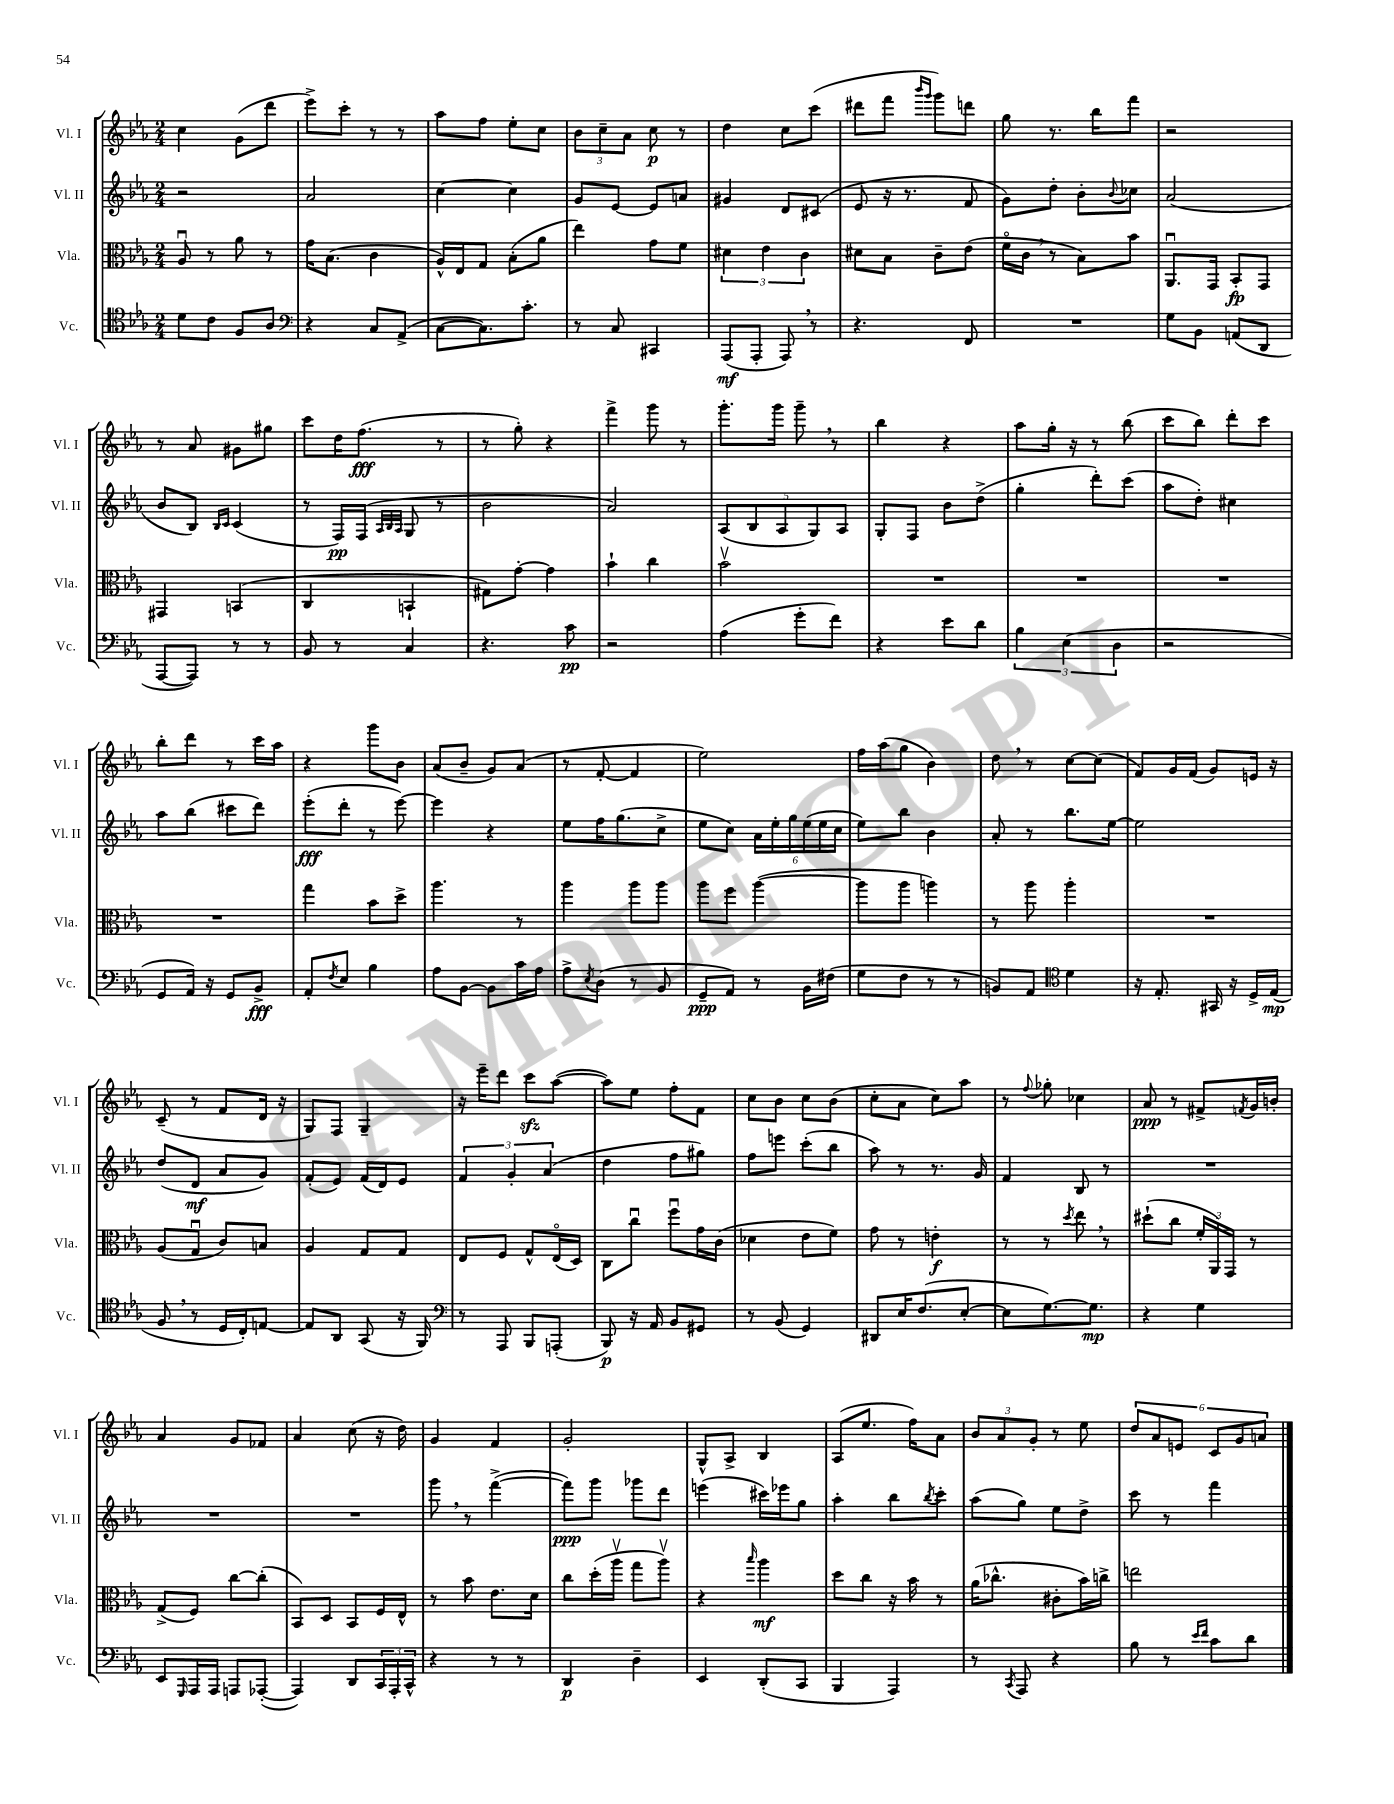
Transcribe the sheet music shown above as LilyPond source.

<<
\new StaffGroup <<
\new Staff = "s0" \with { instrumentName = "Vl. I" shortInstrumentName = "Vl. I" } {
    \clef treble \key ees \major \numericTimeSignature \time 2/4
    c''4 g'8( d'''8 |
    ees'''8->) c'''8-. r8 r8 |
    aes''8 f''8 ees''8-. c''8 |
    \tuplet 3/2 { bes'8 c''8-- aes'8 } c''8\p r8 |
    d''4 c''8 c'''8( |
    dis'''8 f'''8 \grace { bes'''16 g'''16 } g'''8) d'''8 |
    g''8 r8. bes''16 f'''8 |
    r2 |
    r8 aes'8 gis'8 gis''8 |
    c'''8 d''16 f''8.\fff( r8 |
    r8 g''8-.) r4 |
    f'''4-> g'''8 r8 |
    g'''8.-. g'''16 g'''8-- \breathe r8 |
    bes''4 r4 |
    aes''8 g''16-. r16 r8 bes''8( |
    c'''8 bes''8) d'''8-. c'''8 |
    bes''8-. d'''8 r8 c'''16 aes''16 |
    r4 g'''8 bes'8 |
    aes'8( bes'8-- g'8) aes'8( |
    r8 f'8~-. f'4 |
    ees''2) |
    f''16 aes''16( g''8 bes'4) |
    d''8 \breathe r8 c''8~ c''8( |
    f'8) g'16 f'16( g'8) e'16 r16 |
    c'8--( r8 f'8 d'16 r16 |
    g8) f8 g4-- |
    r16 ees'''16-- d'''8 c'''8\sfz aes''8~( |
    aes''8) ees''8 f''8-. f'8 |
    c''8 bes'8 c''8 bes'8( |
    c''8-. aes'8 c''8) aes''8 |
    r8 \appoggiatura { f''8 } ges''8-. ces''4 |
    aes'8\ppp r8 fis'8-> \acciaccatura { f'8 } g'16 b'16-. |
    aes'4 g'8 fes'8 |
    aes'4 c''8( r16 d''16) |
    g'4 f'4 |
    g'2-. |
    g8-^ aes8-> bes4 |
    aes8( ees''8. f''16) aes'8 |
    \tuplet 3/2 { bes'8 aes'8 g'8-. } r8 ees''8 |
    \tuplet 6/4 { d''8 aes'8 e'8 c'8 g'8 a'8 } \bar "|." |
}
\new Staff = "s1" \with { instrumentName = "Vl. II" shortInstrumentName = "Vl. II" } {
    \clef treble \key ees \major \numericTimeSignature \time 2/4
    r2 |
    aes'2 |
    c''4~ c''4 |
    g'8 ees'8~ ees'8 a'8 |
    gis'4 d'8 cis'8( |
    ees'8 r16 r8. f'8 |
    g'8) d''8-. bes'8-. \appoggiatura { bes'8 } ces''8 |
    aes'2( |
    bes'8 bes8) \grace { bes16 c'16 } c'4( |
    r8 f16\pp) f16( \grace { aes32 bes32 aes32 } g8 r8 |
    bes'2 |
    aes'2) |
    \tuplet 5/4 { aes8( bes8 aes8 g8) aes8 } |
    g8-. f8 bes'8 d''8->( |
    g''4-. d'''8-.) c'''8( |
    aes''8 d''8-.) cis''4 |
    aes''8 bes''8( cis'''8 d'''8) |
    ees'''8-.\fff( d'''8-. r8 ees'''8~) |
    ees'''4 r4 |
    ees''8 f''16 g''8.( c''8-> |
    ees''8 c''8) \tuplet 6/4 { aes'16 ees''16-. g''16 ees''16( ees''16 c''16 } |
    ees''8) bes''8 bes'4 |
    aes'8-. r8 bes''8. ees''16~ |
    ees''2 |
    d''8( d'8\mf aes'8 g'8) |
    f'8-.( ees'8) f'16( d'16) ees'8 |
    \tuplet 3/2 { f'4 g'4-. aes'4( } |
    d''4 f''8 gis''8) |
    f''8 e'''8 c'''8-.( bes''8 |
    aes''8) r8 r8. g'16 |
    f'4 bes8 r8 |
    R2 |
    R2 |
    R2 |
    g'''8 \breathe r8 f'''4~->( |
    f'''8\ppp) g'''8 ges'''8 d'''8 |
    e'''4( cis'''16) ees'''16 g''8 |
    aes''4-. bes''8 \acciaccatura { bes''8 } c'''8-. |
    aes''8( g''8) ees''8 d''8-> |
    c'''8 r8 f'''4 \bar "|." |
}
\new Staff = "s2" \with { instrumentName = "Vla." shortInstrumentName = "Vla." } {
    \clef alto \key ees \major \numericTimeSignature \time 2/4
    aes8\downbow r8 aes'8 r8 |
    g'16 bes8.( c'4 |
    aes16-^) ees16 g8 bes8-.( aes'8 |
    ees''4) g'8 f'8 |
    \tuplet 3/2 { dis'4 ees'4 c'4 } |
    dis'8 bes8 c'8-- ees'8( |
    f'16\flageolet c'16 \breathe r8 bes8) bes'8 |
    aes,8.\downbow g,16 bes,8-.\fp g,8 |
    gis,4 b,4( |
    c4 b,4-! |
    gis8) g'8~-. g'4 |
    bes'4-! c''4 |
    bes'2\upbow |
    R2 |
    R2 |
    R2 |
    R2 |
    g''4 bes'8 d''8-> |
    aes''4. r8 |
    aes''4 aes''8 aes''8 |
    aes''8 f''8 aes''4~( |
    aes''8 aes''8 a''4) |
    r8 aes''8 aes''4-. |
    R2 |
    aes8( g8\downbow c'8) b8 |
    aes4 g8 g8 |
    ees8 f8 g8-^ ees16\flageolet( d16) |
    c8 c''8\downbow f''8\downbow g'16 c'16( |
    des'4 ees'8 f'8) |
    g'8 r8 e'4-.\f |
    r8 r8 \acciaccatura { d''8 } ees''8 \breathe r8 |
    dis''8-!( c''8 \tuplet 3/2 { f'16-. aes,16) g,16 } r8 |
    g8->( f8) c''8~ c''8-.( |
    bes,8) d8 bes,8 f16 ees16-^ |
    r8 bes'8 ees'8. d'16 |
    c''8 d''16-.( aes''16\upbow g''8 aes''8\upbow) |
    r4 \grace { bes''16 } aes''4\mf |
    d''8 c''8 r16 bes'16 r8 |
    aes'16( ces''8.-^ cis'8-. bes'16) c''16-> |
    e''2 \bar "|." |
}
\new Staff = "s3" \with { instrumentName = "Vc." shortInstrumentName = "Vc." } {
    \clef tenor \key ees \major \numericTimeSignature \time 2/4
    d'8 c'8 f8 aes8 |
    \clef bass r4 c8 aes,8->( |
    c8~ c8.) c'8.-. |
    r8 c8 cis,4 |
    aes,,8\mf( aes,,8-. aes,,8) \breathe r8 |
    r4. f,8 |
    R2 |
    g8 bes,8 a,8( d,8 |
    aes,,8~ aes,,8) r8 r8 |
    bes,8 r8 c4 |
    r4. c'8\pp |
    r2 |
    aes4( g'8-. f'8) |
    r4 ees'8 d'8 |
    \tuplet 3/2 { bes4 ees4( d4 } |
    r2 |
    g,8 aes,16) r16 g,8 bes,8->\fff |
    aes,8-. \acciaccatura { f8 } ees8 bes4 |
    aes8 bes,8~ bes,8 c'16 aes16 |
    aes8-> \acciaccatura { ees8 } d8( r8 bes,8 |
    g,8--\ppp aes,8) r8 bes,16 fis16( |
    g8 f8 r8 r8 |
    b,8) aes,8 \clef tenor d'4 |
    r16 ees8.-. gis,16 r16 d16-> ees16\mp( |
    f8 \breathe r8 d16 c16-.) e8~ |
    e8 aes,8 g,8( r16 f,16) |
    \clef bass r8 aes,,8 bes,,8 a,,8-.( |
    bes,,8\p) r16 aes,16 bes,8 gis,8 |
    r8 bes,8( g,4) |
    dis,8 ees16 f8.( ees8~-. |
    ees8 g8.~) g8.\mp |
    r4 g4 |
    ees,8 \grace { g,,16 } aes,,16 aes,,16 a,,8 aes,,8~-.( |
    aes,,4) d,8 \tuplet 3/2 { c,16 aes,,16-. c,16-^ } |
    r4 r8 r8 |
    d,4\p d4-- |
    ees,4 d,8-.( c,8 |
    bes,,4 aes,,4) |
    r8 \acciaccatura { c,8 } aes,,8 r4 |
    bes8 r8 \grace { ees'16 f'16 } c'8 d'8 \bar "|." |
}
>>
>>
\layout { \context { \Score \remove "Bar_number_engraver" } }
